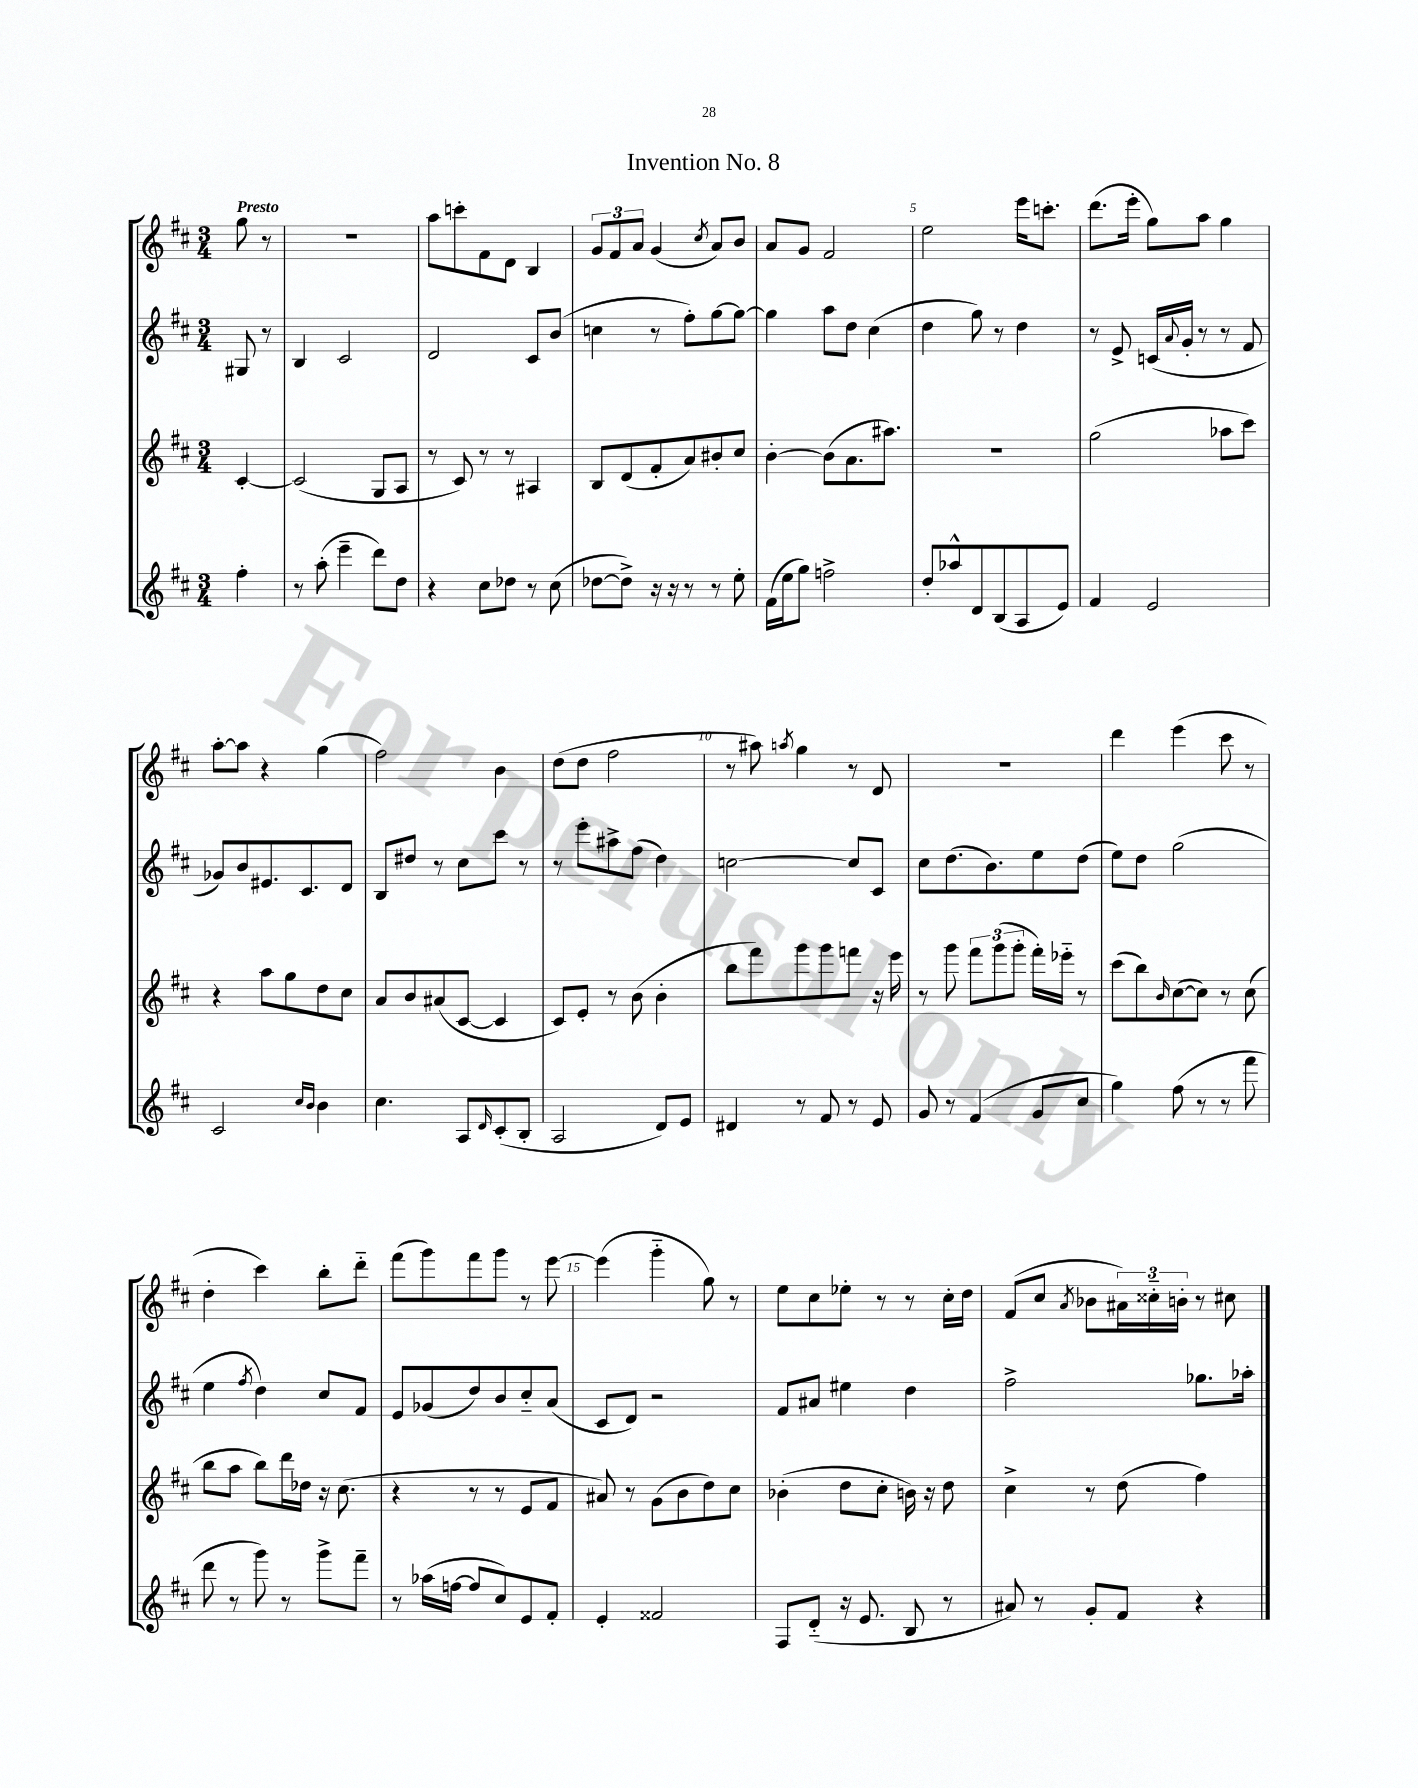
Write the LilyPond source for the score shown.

\header { title = "Invention No. 8" }
<<
\new StaffGroup <<
\new Staff = "s0" {
    \clef treble \key d \major \numericTimeSignature \time 3/4 \partial 4 \tempo "Presto"
    g''8 r8 |
    R2. |
    a''8 c'''8-. fis'8 d'8 b4 |
    \tuplet 3/2 { g'8 fis'8 a'8 } g'4( \acciaccatura { cis''8 } a'8) b'8 |
    a'8 g'8 fis'2 |
    e''2 e'''16 c'''8.-. |
    d'''8.( e'''16-. g''8) a''8 g''4 |
    a''8~-. a''8 r4 g''4( |
    fis''2) b'4 |
    d''8( d''8 fis''2 |
    r8 ais''8) \acciaccatura { a''8 } g''4 r8 d'8 |
    R2. |
    d'''4 e'''4( cis'''8 r8 |
    d''4-. cis'''4) b''8-. d'''8-_ |
    fis'''8( g'''8) fis'''8 g'''8 r8 e'''8~ |
    e'''4( g'''4-_ g''8) r8 |
    e''8 cis''8 ees''8-. r8 r8 cis''16-. d''16 |
    fis'8( cis''8 \acciaccatura { a'8 } bes'8 \tuplet 3/2 { ais'16) cisis''16-_ b'16-. } r8 cis''8 \bar "|." |
}
\new Staff = "s1" {
    \clef treble \key d \major \numericTimeSignature \time 3/4 \partial 4
    gis8 r8 |
    b4 cis'2 |
    d'2 cis'8 b'8( |
    c''4 r8 fis''8-.) g''8~ g''8~ |
    g''4 a''8 d''8 cis''4( |
    d''4 g''8) r8 d''4 |
    r8 e'8-> c'16( \appoggiatura { a'8 } g'16-. r8 r8 fis'8 |
    ges'8) b'8 eis'8. cis'8. d'8 |
    b8 dis''8 r8 cis''8 cis'''8 r8 |
    r8 e'''8-. ais''8-> fis''8( d''4) |
    c''2~ c''8 cis'8 |
    cis''8 d''8.( b'8.) e''8 d''8( |
    e''8) d''8 g''2( |
    e''4 \acciaccatura { fis''8 } d''4) cis''8 fis'8 |
    e'8 ges'8( d''8) b'8 cis''8-_ a'8( |
    cis'8 d'8) r2 |
    fis'8 ais'8 eis''4 d''4 |
    fis''2-> ges''8. aes''16-. \bar "|." |
}
\new Staff = "s2" {
    \clef treble \key d \major \numericTimeSignature \time 3/4 \partial 4
    cis'4~-. |
    cis'2( g8 a8 |
    r8 cis'8) r8 r8 ais4 |
    b8 d'8( fis'8-. a'8) bis'8-. cis''8 |
    b'4~-. b'8( a'8. ais''8.) |
    R2. |
    g''2( aes''8 cis'''8) |
    r4 a''8 g''8 d''8 cis''8 |
    a'8 b'8 ais'8( cis'8~ cis'4 |
    cis'8) e'8-. r8 b'8( b'4-. |
    b''8 fis'''8) g'''8 g'''8 f'''8 r16 e'''16 |
    r8 g'''8 \tuplet 3/2 { fis'''8 g'''8( g'''8-. } fis'''16-.) ees'''16-_ r8 |
    cis'''8( b''8) \grace { b'16 } cis''8~( cis''8) r8 cis''8( |
    b''8 a''8 b''8) d'''16 des''16 r16 cis''8.( |
    r4 r8 r8 e'8 fis'8 |
    ais'8) r8 g'8( b'8 d''8) cis''8 |
    bes'4-.( d''8 cis''8-. b'16) r16 d''8 |
    cis''4-> r8 d''8( fis''4) \bar "|." |
}
\new Staff = "s3" {
    \clef treble \key d \major \numericTimeSignature \time 3/4 \partial 4
    fis''4-. |
    r8 a''8-.( e'''4-- d'''8) d''8 |
    r4 cis''8 des''8 r8 cis''8( |
    des''8~ des''8->) r16 r16 r8 r8 e''8-. |
    fis'16( e''16 g''8) f''2-> |
    d''8-. aes''8-^ d'8 b8( a8 e'8) |
    fis'4 e'2 |
    cis'2 \grace { cis''16 b'16 } b'4 |
    cis''4. a8 \grace { d'16 } cis'8-.( b8-. |
    a2 d'8) e'8 |
    dis'4 r8 fis'8 r8 e'8 |
    g'8 r8 fis'4( g'8 cis''8 |
    g''4) fis''8( r8 r8 fis'''8 |
    d'''8 r8 g'''8) r8 g'''8-> fis'''8-- |
    r8 aes''16( f''16~ f''8 cis''8) e'8 fis'8-. |
    e'4-. fisis'2 |
    fis8 d'8-_( r16 e'8. b8 r8 |
    ais'8) r8 g'8-. fis'8 r4 \bar "|." |
}
>>
>>
\layout { \context { \Score \override BarNumber.break-visibility = ##(#f #t #t) barNumberVisibility = #(every-nth-bar-number-visible 5) } }
